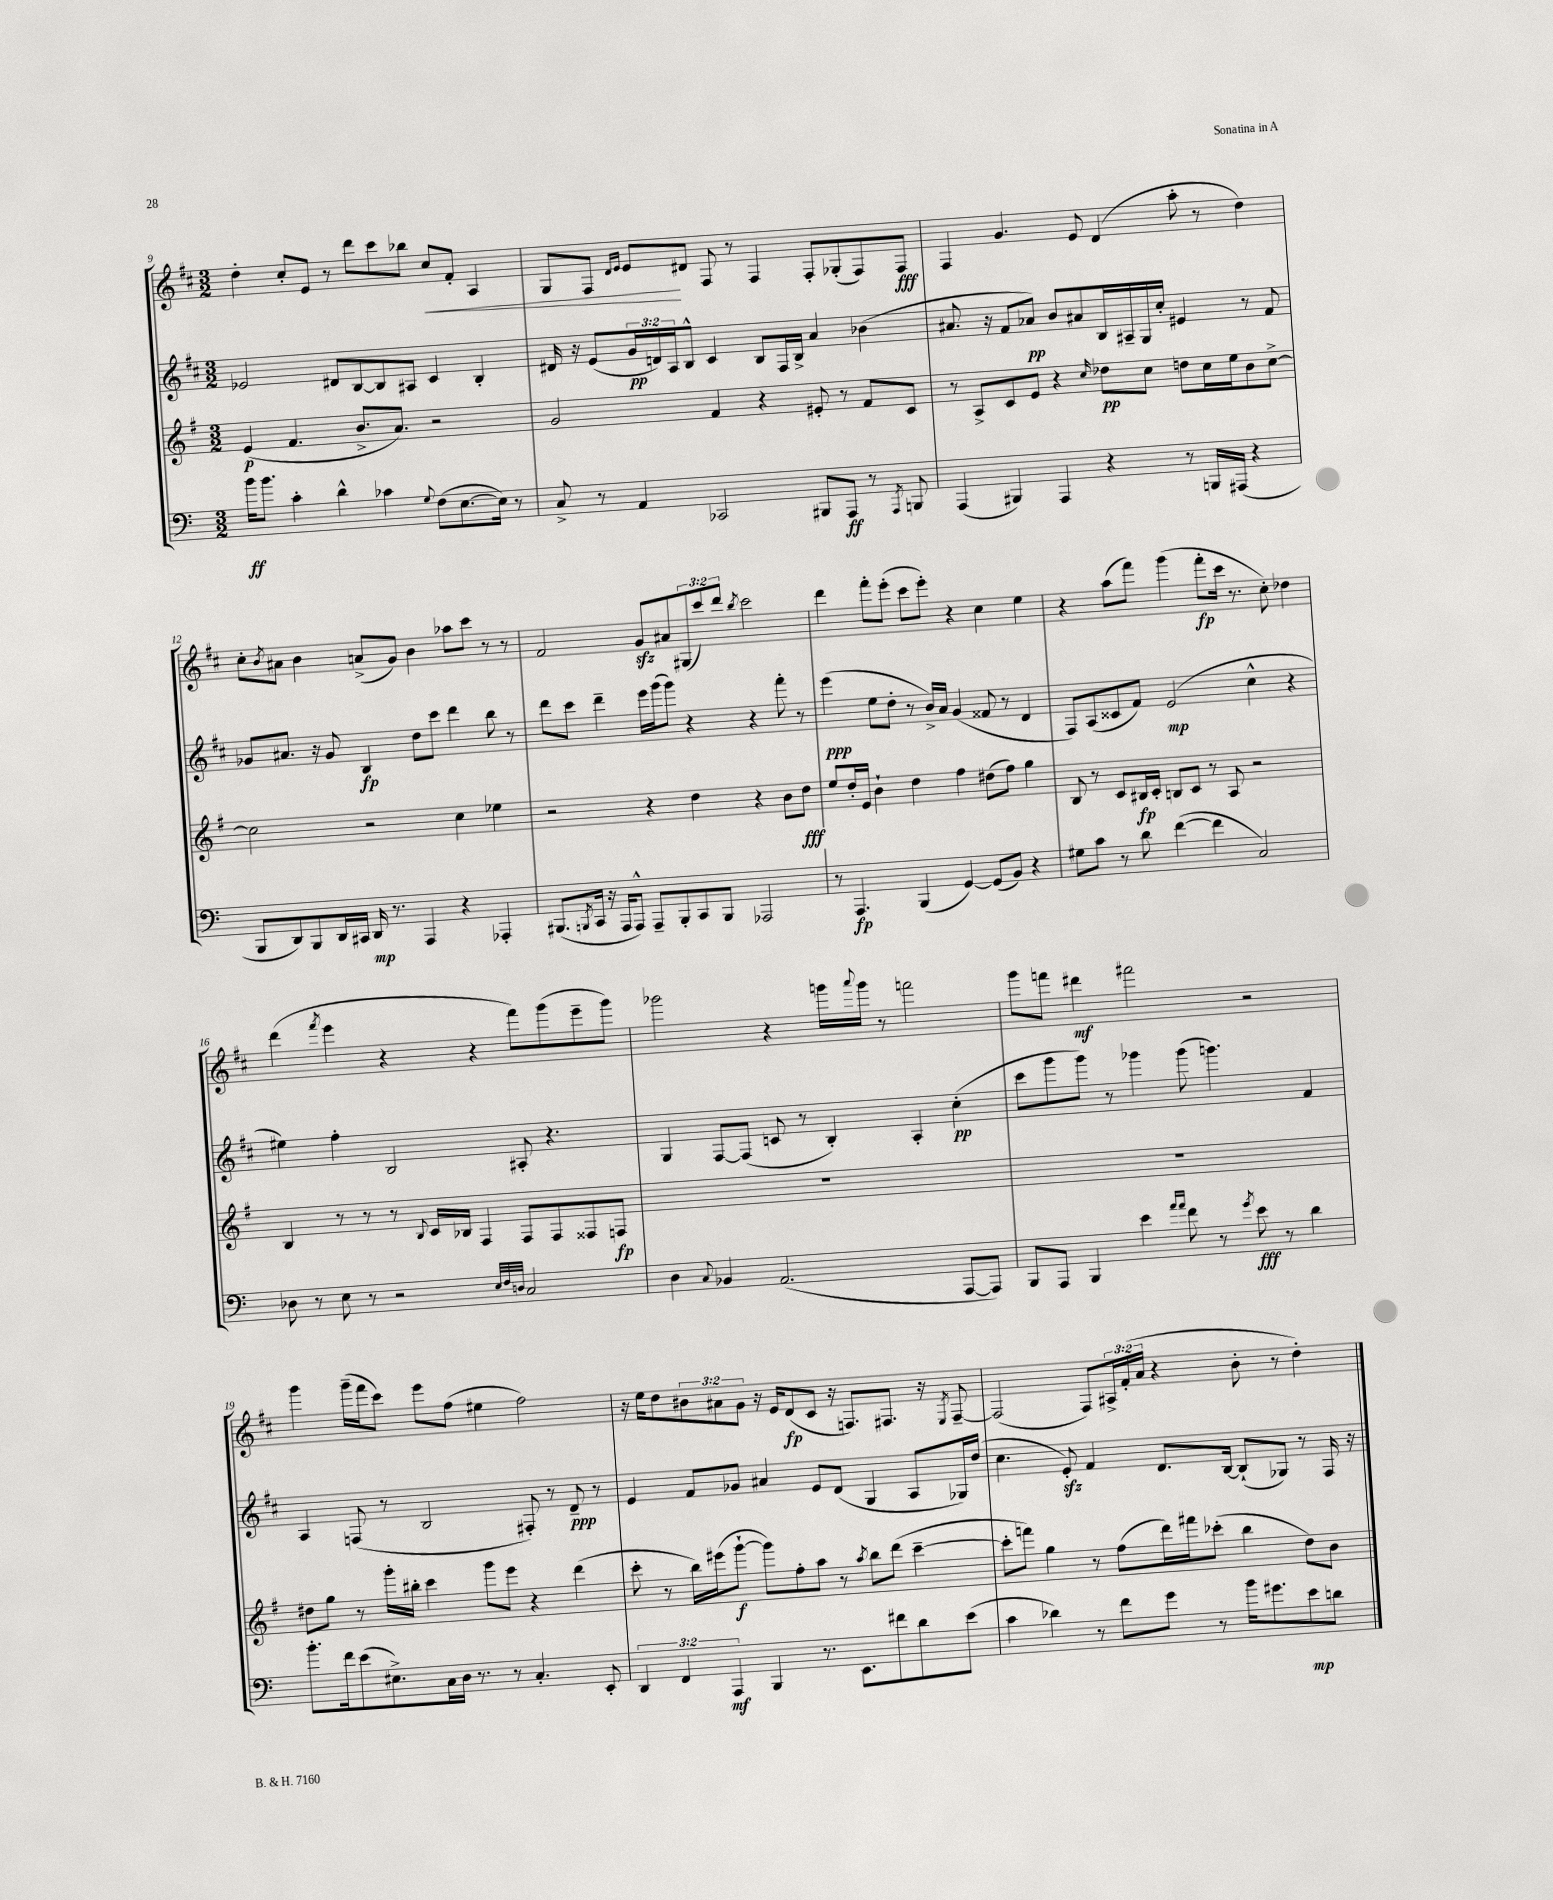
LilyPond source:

<<
\new StaffGroup <<
\new Staff = "s0" {
    \clef treble \key d \major \numericTimeSignature \time 3/2 \override Staff.TupletNumber.text = #tuplet-number::calc-fraction-text
    d''4-. cis''8-. e'8 r8 d'''8 cis'''8 bes''8 cis''8\< fis'8-. a4 |
    g8 fis8 \grace { d'16 e'16 } e'8\! dis'8 fis8 r8 fis4 fis8-. ges8-.( fis8) fis8\fff |
    fis4 g'4. e'8 d'4( a''8-. r8 d''4) |
    cis''8-. \acciaccatura { b'8 } ais'8 b'4 a'8->( g'8) b'4 aes''8 cis'''8 r8 r8 |
    fis'2 g'8\sfz ais'8 \tuplet 3/2 { gis8( cis'''8) d'''8 } \acciaccatura { b''8 } cis'''2 |
    d'''4 fis'''8-. e'''8-.( cis'''8 e'''8-.) r4 cis''4 e''4 |
    r4 a''8( fis'''8) g'''4( fis'''8-.\fp cis'''16 r8. cis''8-.) des''4 |
    d'''4( \acciaccatura { fis'''8 } e'''4 r4 r4 fis'''8) g'''8( e'''8-- g'''8) |
    ges'''2 r4 g'''16 \appoggiatura { a'''8 } g'''16 r8 f'''2 |
    g'''8 f'''8 dis'''4\mf fis'''2 r2 |
    g'''4 g'''16--( fis'''16 cis'''8) e'''8 fis''8( eis''4 fis''2) |
    r16 e''16 d''8 \tuplet 3/2 { bis'8 ais'8 g'8 } r16 e'16 d'8\fp( cis'8 r16 f8.) fis8. r16 \acciaccatura { e8 } fis8~-- |
    fis2( fis8) \tuplet 3/2 { ais16-> fis'16-.( a'16 } r4 b'8-. r8 d''4-.) \bar "|." |
}
\new Staff = "s1" {
    \clef treble \key d \major \numericTimeSignature \time 3/2 \override Staff.TupletNumber.text = #tuplet-number::calc-fraction-text
    ees'2 dis'8 b8~ b8 ais8 cis'4 b4-. |
    dis'16 r16 e'8( \tuplet 3/2 { g'16\pp d'16) a16 } b8-^ cis'4 b8 fis16 b16-> a'4 bes'4( |
    ais'8. r16 fis'8 aes'8\pp) b'8 ais'8 b16 ais16-- g16 cis''16-. eis'4 r8 fis'8 |
    ges'8 ais'8. r16 ges'8 b4\fp d''8 cis'''8 d'''4 b''8 r8 |
    d'''8 cis'''8 d'''4-- e'''16 g'''16( g'''8) r4 r4 fis'''8-. r8 |
    e'''4\ppp( e''8 d''8-. r8 b'16->) a'16 g'4( fisis'8 r8 d'4 |
    fis8) a8( cisis'8 fis'8) e'2\mp( cis''4-^ r4 |
    eis''4) fis''4-. b2 ais8-. r4. |
    g4 fis8~ fis8( c'8 r8 b4-.) a4-. cis''4-.\pp( |
    cis'''8 g'''8 g'''8) r8 ges'''4 ges'''8( g'''4.) fis'4 |
    a4 f8( r8 b2 fis8-.) r8 d'8--\ppp r8 |
    e'4 fis'8 ges'8 ais'4 e'8 d'8( g4 a8 ges16) d''16( |
    cis''4. e'8-.\sfz) fis'4 d'8. b16~ b8-!( ges8) r8 fis16 r16 \bar "|." |
}
\new Staff = "s2" {
    \clef treble \key g \major \numericTimeSignature \time 3/2
    e'4\p( fis'4. b'8.-> a'8.) r2 |
    g'2 fis'4 r4 eis'8-. r8 fis'8 c'8 |
    r8 a8-> c'8 e'8 r4 \grace { c''16 } des''8\pp c''8 d''8 c''16 e''16 b'8 c''8~-> |
    c''2 r2 c''4 ees''4 |
    r2 r4 d''4 r4 b'8 d''8\fff |
    e''8 d''16-. e'16 b'4-! d''4 fis''4 dis''8( fis''8) g''4 |
    b8 r8 c'8 bis16\fp c'16-. b8 c'8 r8 a8 r2 |
    b4 r8 r8 r8 \appoggiatura { b8 } c'16 bes16 fis4 fis8 fis8 fisis8 f8\fp |
    R1. |
    R1. |
    dis''8 g''8 r8 g'''16-. bis''16-. c'''4 g'''8 e'''8 r4 d'''4( |
    c'''8-. r8 b''16) eis'''16( g'''8~-!\f g'''8) fis''8-. a''8 r8 \acciaccatura { a''8 } b''8 d'''8( c'''4~-- |
    c'''8-. f'''8) g''4 r8 fis''8( d'''16) fis'''16 ces'''8-.( b''4 d''8) b'8 \bar "|." |
}
\new Staff = "s3" {
    \clef bass \key c \major \numericTimeSignature \time 3/2 \override Staff.TupletNumber.text = #tuplet-number::calc-fraction-text
    b'16\ff b'8. c'4-. d'4-^ ces'4 \appoggiatura { g8 } f8( e8.~ e16) r8 |
    c8-> r8 a,4 ces,2 bis,,8 a,,8\ff r8 \acciaccatura { a,,8 } b,,8 |
    a,,4( bis,,4) a,,4 r4 r8 b,,16 ais,,16( r4 |
    b,,8 d,8) b,,8 d,16 cis,16 d,16\mp r8. a,,4 r4 aes,,4-. |
    bis,,8.( \acciaccatura { b,,8 } c,16 r16 a,,16 a,,8-^) a,,8-- b,,8-. c,8 b,,8 aes,,2 |
    r8 a,,4.\fp b,,4( g,4~) g,8( b,8) r4 |
    gis8 c'8 r8 d'8 f'4~( f'4 c2) |
    des8 r8 e8 r8 r2 \grace { e32 f32 d32 } c2 |
    d4 \appoggiatura { c8 } bes,4 a,2.( a,,8~ a,,8) |
    b,,8 a,,8 b,,4 e'4 \grace { a'16 a'16 } f'8 r8 \acciaccatura { g'8 } e'8\fff r8 d'4 |
    b'8.-. f'16 e'8( eis8.->) c16 d16 r8. r8 c4.-. e,8-. |
    \tuplet 3/2 { d,4 f,4 a,,4\mf } b,,4 r8. e,8. fis'8 d'8 e'8( |
    c'4 des'4) r8 f'8 g'8 r8 b'16 gis'8. e'8\mp d'8 \bar "|." |
}
>>
>>
\layout { \context { \Score currentBarNumber = #9 } }
